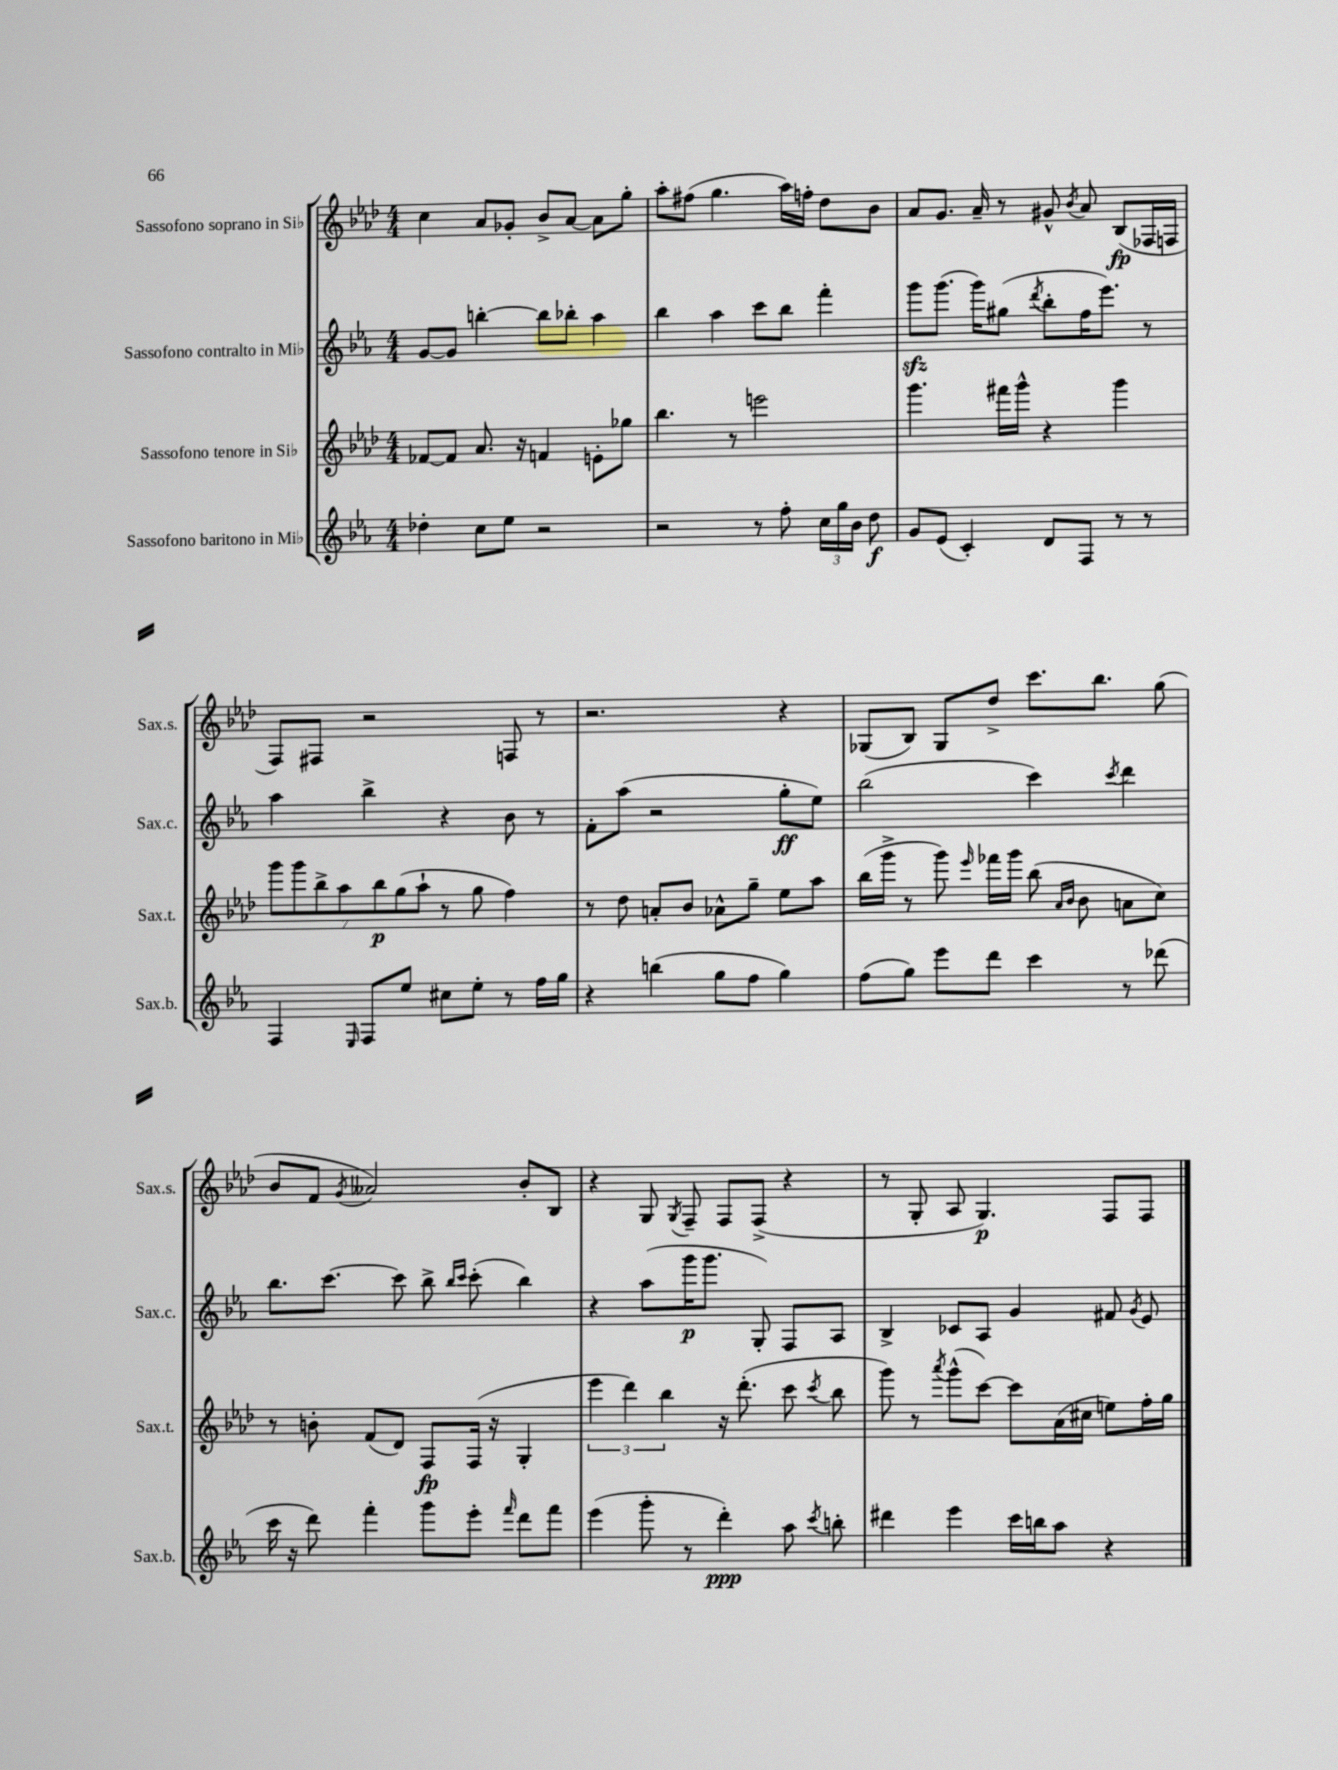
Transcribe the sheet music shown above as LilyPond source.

<<
\new StaffGroup <<
\new Staff = "s0" \with { instrumentName = "Sassofono soprano in Sib" shortInstrumentName = "Sax.s." } {
    \clef treble \key aes \major \numericTimeSignature \time 4/4
    \autoBeamOff c''4 aes'8[ ges'8]-. bes'8[-> aes'8]~ aes'8[ g''8]-. |
    aes''8[-. fis''8]( g''4. aes''16[) f''16]-. des''8[ bes'8] |
    aes'8[ g'8.] aes'16-- r8 gis'8-^ \acciaccatura { bes'8 } aes'8 bes8[\fp( fes16 f16] |
    f8[) fis8] r2 f8 r8 |
    r2. r4 |
    ges8[( bes8]) ges8[ des''8]-> c'''8.[ bes''8.] g''8( |
    bes'8[ f'8] \acciaccatura { g'8 } aeses'2) bes'8[-. bes8] |
    r4 g8 \acciaccatura { g8 } f8-- f8[ f8]->( r4 |
    r8 g8-. aes8 g4.\p) f8[ f8] \bar "|." |
}
\new Staff = "s1" \with { instrumentName = "Sassofono contralto in Mib" shortInstrumentName = "Sax.c." } {
    \clef treble \key ees \major \numericTimeSignature \time 4/4
    \autoBeamOff g'8[~ g'8] b''4~-. b''8[ bes''8]-. aes''4 |
    bes''4 aes''4 c'''8[ bes''8] f'''4-. |
    g'''8[\sfz g'''8.]( g'''16[) gis''8]( \acciaccatura { d'''8 } bes''8[-. f''16 ees'''8.]) r8 |
    aes''4 bes''4-> r4 bes'8 r8 |
    f'8[-. aes''8]( r2 g''8[-.\ff ees''8]) |
    bes''2( c'''4) \acciaccatura { c'''8 } d'''4 |
    bes''8.[ c'''8.]~ c'''8 bes''8-> \grace { bes''16[ c'''16] } c'''8-.( bes''4) |
    r4 aes''8[( g'''16\p g'''8.] g8-.) f8[ aes8] |
    bes4-> ces'8[ aes8] g'4 fis'8 \acciaccatura { g'8 } ees'8 \bar "|." |
}
\new Staff = "s2" \with { instrumentName = "Sassofono tenore in Sib" shortInstrumentName = "Sax.t." } {
    \clef treble \key aes \major \numericTimeSignature \time 4/4
    \autoBeamOff fes'8[~ fes'8] aes'8. r16 f'4 e'8[-. ges''8] |
    bes''4. r8 e'''2 |
    g'''4. fis'''16[ g'''16]-^ r4 g'''4 |
    \tuplet 7/4 { g'''8[ g'''8 bes''8-> aes''8 bes''8\p g''8( aes''8]-! } r8 g''8 f''4) |
    r8 des''8 a'8[-. bes'8] aes'8[-^ g''8]-- ees''8[ aes''8] |
    bes''16[( g'''16]-> r8 g'''8) \grace { ees'''16 } fes'''16[ g'''16] bes''8( \grace { aes'16[ bes'16] } bes'8 a'8[ c''8]) |
    r8 b'8-. f'8[( des'8]) f8[\fp f16]( r16 g4-. |
    \tuplet 3/2 { ees'''4 des'''4) bes''4 } r16 des'''8.-.( c'''8 \acciaccatura { c'''8 } bes''8 |
    g'''8) r8 \acciaccatura { aes'''8 } g'''8[-^( c'''8]~) c'''8[ aes'16( cis''16] e''8[) f''16-. g''16] \bar "|." |
}
\new Staff = "s3" \with { instrumentName = "Sassofono baritono in Mib" shortInstrumentName = "Sax.b." } {
    \clef treble \key ees \major \numericTimeSignature \time 4/4
    \autoBeamOff des''4-. c''8[ ees''8] r2 |
    r2 r8 f''8-. \tuplet 3/2 { c''16[ g''16 bes'16] } d''8\f |
    g'8[ ees'8]( c'4-.) d'8[ f8] r8 r8 |
    f4 \grace { ees16 } f8[ ees''8] cis''8[ ees''8]-. r8 f''16[ g''16] |
    r4 b''4( g''8[ f''8] g''4) |
    f''8[( g''8]) ees'''8[ d'''8] c'''4 r8 des'''8( |
    c'''16 r16 d'''8) f'''4-. g'''8[ ees'''8]-. \grace { f'''16 } d'''8[ f'''8] |
    ees'''4( g'''8-. r8 d'''4-.\ppp) aes''8 \acciaccatura { c'''8 } b''8-. |
    dis'''4 ees'''4 c'''16[ b''16 aes''8] r4 \bar "|." |
}
>>
>>
\layout { \context { \Score \remove "Bar_number_engraver" } }
